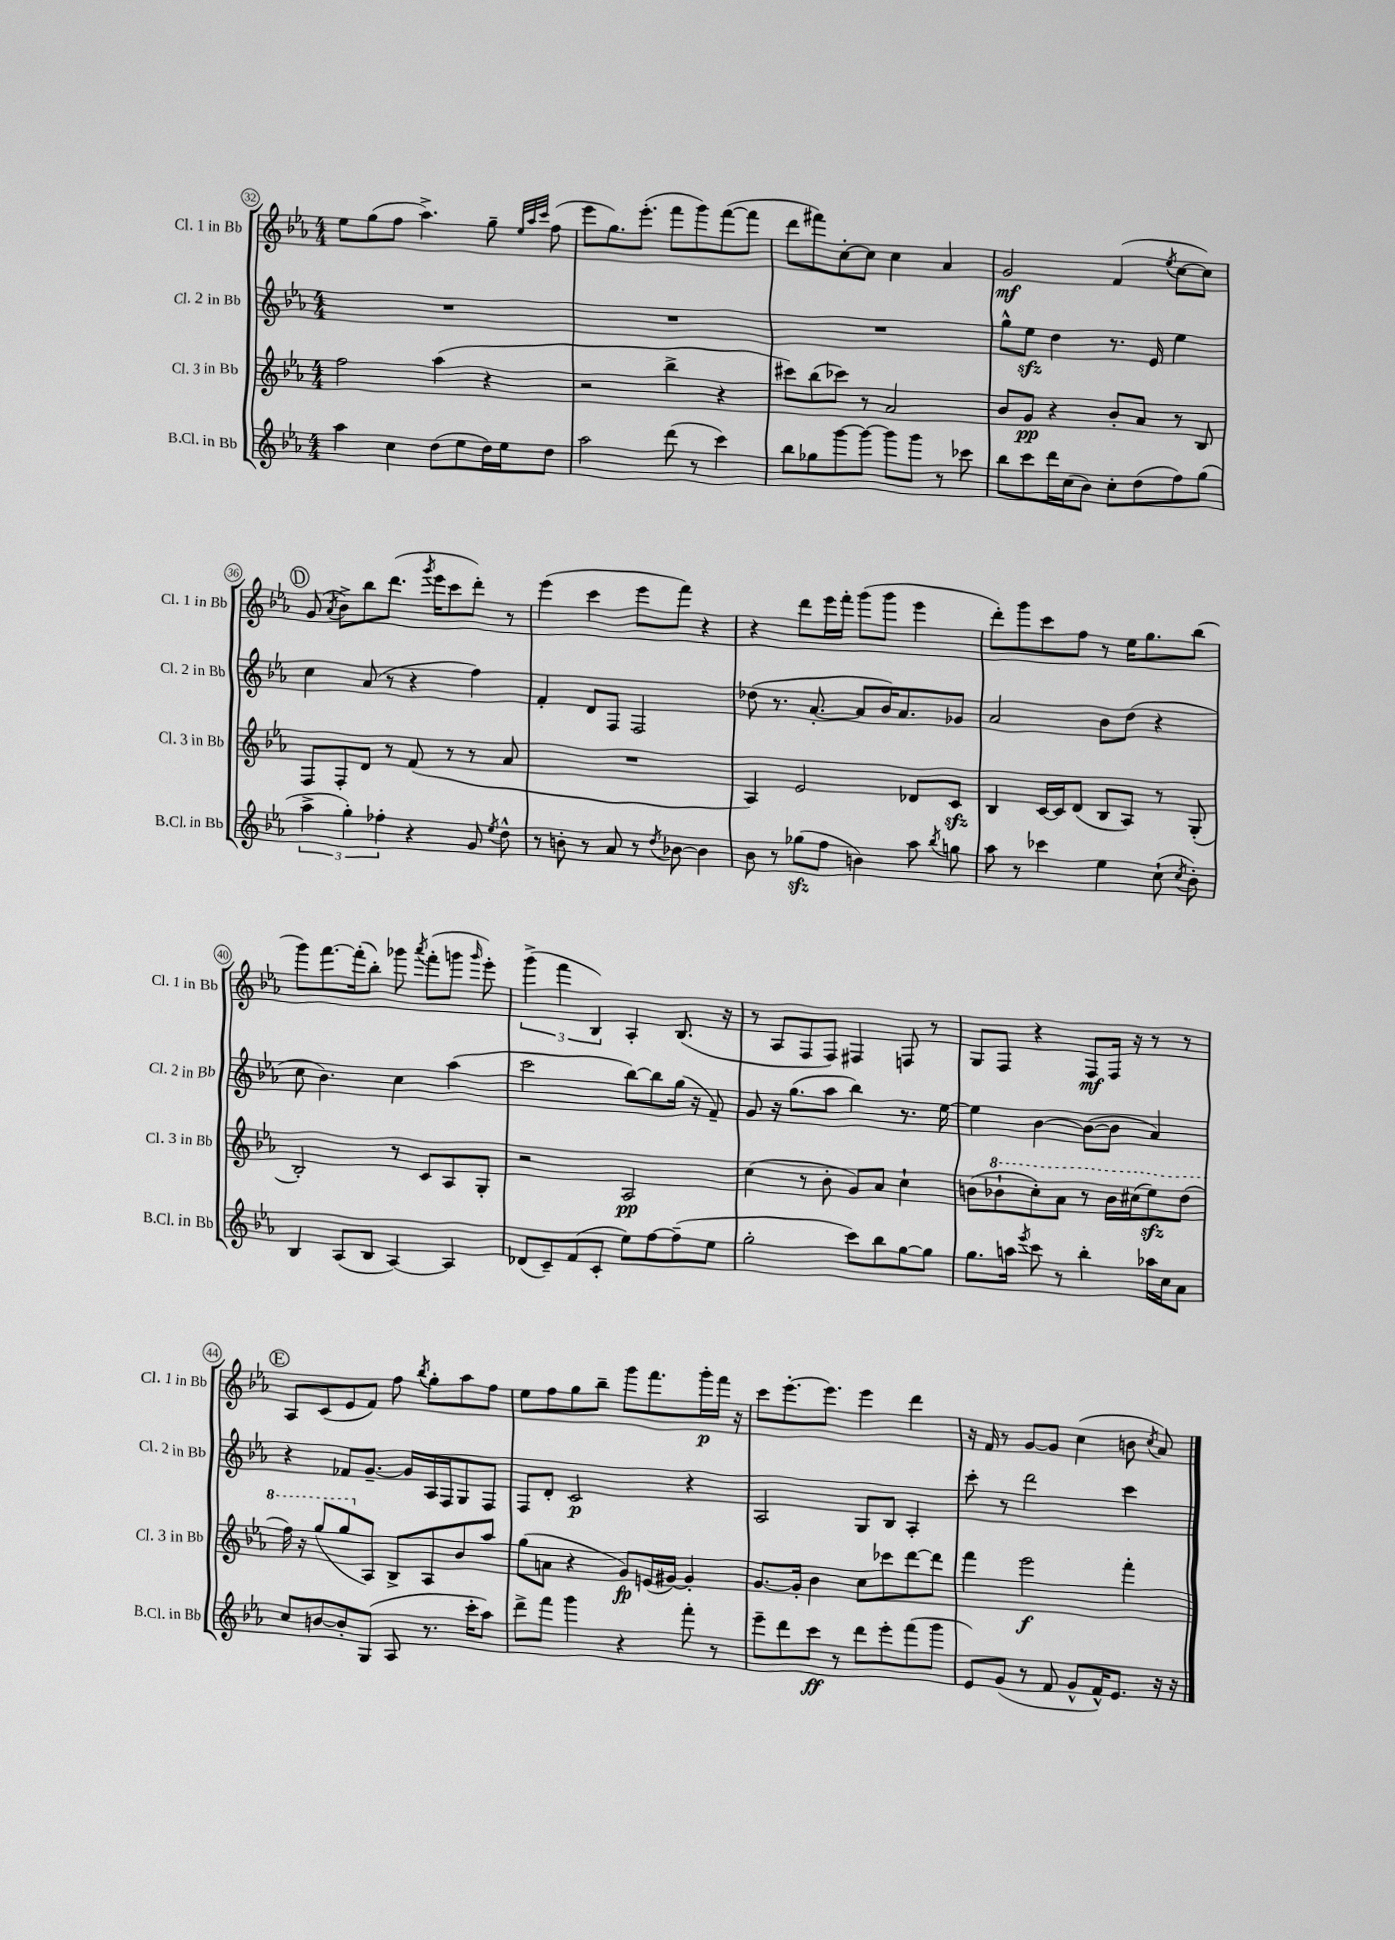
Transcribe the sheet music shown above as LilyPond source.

<<
\new StaffGroup <<
\new Staff = "s0" \with { instrumentName = "Cl. 1 in Bb" shortInstrumentName = "Cl. 1 in Bb" } {
    \clef treble \key ees \major \numericTimeSignature \time 4/4
    \autoBeamOff ees''8[ g''8( f''8] aes''4.->) g''8-- \grace { ees''32[ aes''32 c'''32] } f''8( |
    ees'''8[ g''8.) ees'''8.]-.( f'''8[ g'''8) f'''8~( f'''8] |
    d'''8[ fis'''8) c''8~-. c''8] c''4 aes'4 |
    g'2\mf f'4( \acciaccatura { ees''8 } c''8[~ c''8]) |
    \mark \markup { \circle "D" } g'8( \acciaccatura { aes'8 } bes'8[->) bes''8 d'''8.]( \acciaccatura { g'''8 } ees'''16[ c'''8 d'''8]-.) r8 |
    ees'''4( c'''4 ees'''8[ f'''8]) r4 |
    r4 d'''8[ ees'''16 f'''16]-. g'''8[( g'''8] ees'''4 |
    d'''8[-.) g'''8 c'''8 f''8] r8 ees''16[ g''8. bes''8]( |
    g'''8[) f'''8.~ f'''16-.( bes''8]-.) ges'''8 \acciaccatura { aes'''8 } f'''8[-.( g'''8] \grace { g'''16 } ees'''8-.) |
    \tuplet 3/2 { g'''4->( f'''4 bes4) } aes4-. bes8.( r16 |
    r8 aes8[ f8 f8]) fis4 f8 r8 |
    g8[ f8] r4 f8[\mf f16] r16 r8 r8 |
    \mark \markup { \circle "E" } aes8[ c'8( ees'8 f'8]) f''8 \acciaccatura { bes''8 } g''8[-. aes''8 f''8] |
    ees''8[ f''8 g''8 bes''8]-- g'''8[ f'''8. g'''16-.\p f'''16] r16 |
    c'''8[ ees'''8.~-. ees'''8.] ees'''4 d'''4 |
    r16 f'16 r8 g'8[~ g'8] c''4( b'8 \acciaccatura { c''8 } aes'8) \bar "|." |
}
\new Staff = "s1" \with { instrumentName = "Cl. 2 in Bb" shortInstrumentName = "Cl. 2 in Bb" } {
    \clef treble \key ees \major \numericTimeSignature \time 4/4
    \autoBeamOff R1 |
    R1 |
    R1 |
    g''8[-^ ees''8]\sfz d''4 r8. ees'16 ees''4 |
    \mark \markup { \circle "D" } c''4 aes'8( r8 r4 f''4) |
    f'4-. d'8[ f8] f2 |
    des''8( r8. aes'8.~-. aes'8[ bes'16) aes'8. ges'8] |
    aes'2 bes'8[ d''8]( r4 |
    c''8 bes'4.) c''4 aes''4( |
    c'''2 bes''8[~) bes''8 g''16]( r16 f'8--) |
    g'8 r16 g''8.[( aes''8] bes''4) r8. ees''16~ |
    ees''4 bes'4~ bes'8[~( bes'8] aes'4) |
    \mark \markup { \circle "E" } r4 fes'8[ g'8.]~-- g'16[ aes16 f16 g8 f8] |
    f8[ d'8]-. c'2\p r4 |
    aes2 g8[ bes8] aes4-. |
    c'''8-. r8 d'''2 c'''4 \bar "|." |
}
\new Staff = "s2" \with { instrumentName = "Cl. 3 in Bb" shortInstrumentName = "Cl. 3 in Bb" } {
    \clef treble \key ees \major \numericTimeSignature \time 4/4
    \autoBeamOff f''2 aes''4( r4 |
    r2 bes''4-> r4 |
    cis'''8[) bes''8( ces'''8]) r8 aes'2 |
    bes'8[ g'8]\pp r4 bes'8[-. aes'8] r8 bes8 |
    \mark \markup { \circle "D" } f8[ f8-. d'8] r8 f'8( r8 r8 aes'8 |
    R1 |
    aes4) ees'2 des'8[ c'8]\sfz |
    bes4 c'16[~ c'16 d'8]( bes8[ aes8]) r8 g8-.( |
    bes2-.) r8 c'8[ aes8 g8]-. |
    r2 aes2\pp |
    c''4( r8 bes'8-. g'8[) aes'8] c''4-! |
    b'8[( \ottava #1 bes''!8-! c'''8-.) aes''8] r8 bes''16[ cis'''16( ees'''8\sfz) d'''8]( |
    \mark \markup { \circle "E" } f'''16) r16 g'''8[( g'''8 \ottava #0 aes8]) bes8[-> aes8 bes'8 aes''8] |
    g''8[( a'8] r4 g'8[\fp) e'16( gis'16]~) gis'4-. |
    g'8.[~ g'16]-. bes'4 c''8[ ces'''8 d'''8~ d'''8] |
    f'''4 ees'''2\f f'''4-. \bar "|." |
}
\new Staff = "s3" \with { instrumentName = "B.Cl. in Bb" shortInstrumentName = "B.Cl. in Bb" } {
    \clef treble \key ees \major \numericTimeSignature \time 4/4
    \autoBeamOff aes''4 c''4 d''8[( ees''8 d''16) ees''16 d''8] |
    aes''2 d'''8( r8 c'''4) |
    bes''8[ ges''8 g'''8~ g'''8]~ g'''8[ g'''8] r8 ces'''8 |
    bes''8[ c'''8 d'''16 c''16( bes'8]) c''8[-. d''8( f''8) g''8]( |
    \mark \markup { \circle "D" } \tuplet 3/2 { aes''4-> g''4-.) fes''4-. } r4 g'8 \acciaccatura { ees''8 } d''8-^ |
    r8 b'8-. r8 aes'8 r8 \acciaccatura { d''8 } bes'8~ bes'4 |
    bes'8 r8 ges''8[\sfz( f''8] b'4) aes''8 \acciaccatura { bes''8 } g''8 |
    aes''8 r8 ces'''4 ees''4 c''8-!( \acciaccatura { c''8 } bes'8-.) |
    bes4 aes8[( bes8] aes4~) aes4 |
    des'8[( c'8--) f'8( c'8]-. ees''8[) f''8~ f''8--( ees''8] |
    g''2-. c'''8[) bes''8 g''8~ g''8] |
    g''8.[ a''16] \acciaccatura { ees'''8 } c'''8 r8 bes''4-. aes''16[ c''16 aes'8] |
    \mark \markup { \circle "E" } c''8[ b'8~ b'8-. g8]( aes8 r8. c'''16[-. aes''8]) |
    d'''8[-> f'''8] g'''4 r4 f'''8-. r8 |
    ees'''8[-- d'''8 c'''8]\ff r8 d'''8[ ees'''8-. f'''8( g'''8] |
    ees'8[) g'8]( r8 f'8 g'8[-^ f'16-^) ees'8.] r16 r16 \bar "|." |
}
>>
>>
\layout { \context { \Score currentBarNumber = #32 \override BarNumber.stencil = #(make-stencil-circler 0.1 0.3 ly:text-interface::print) } }
